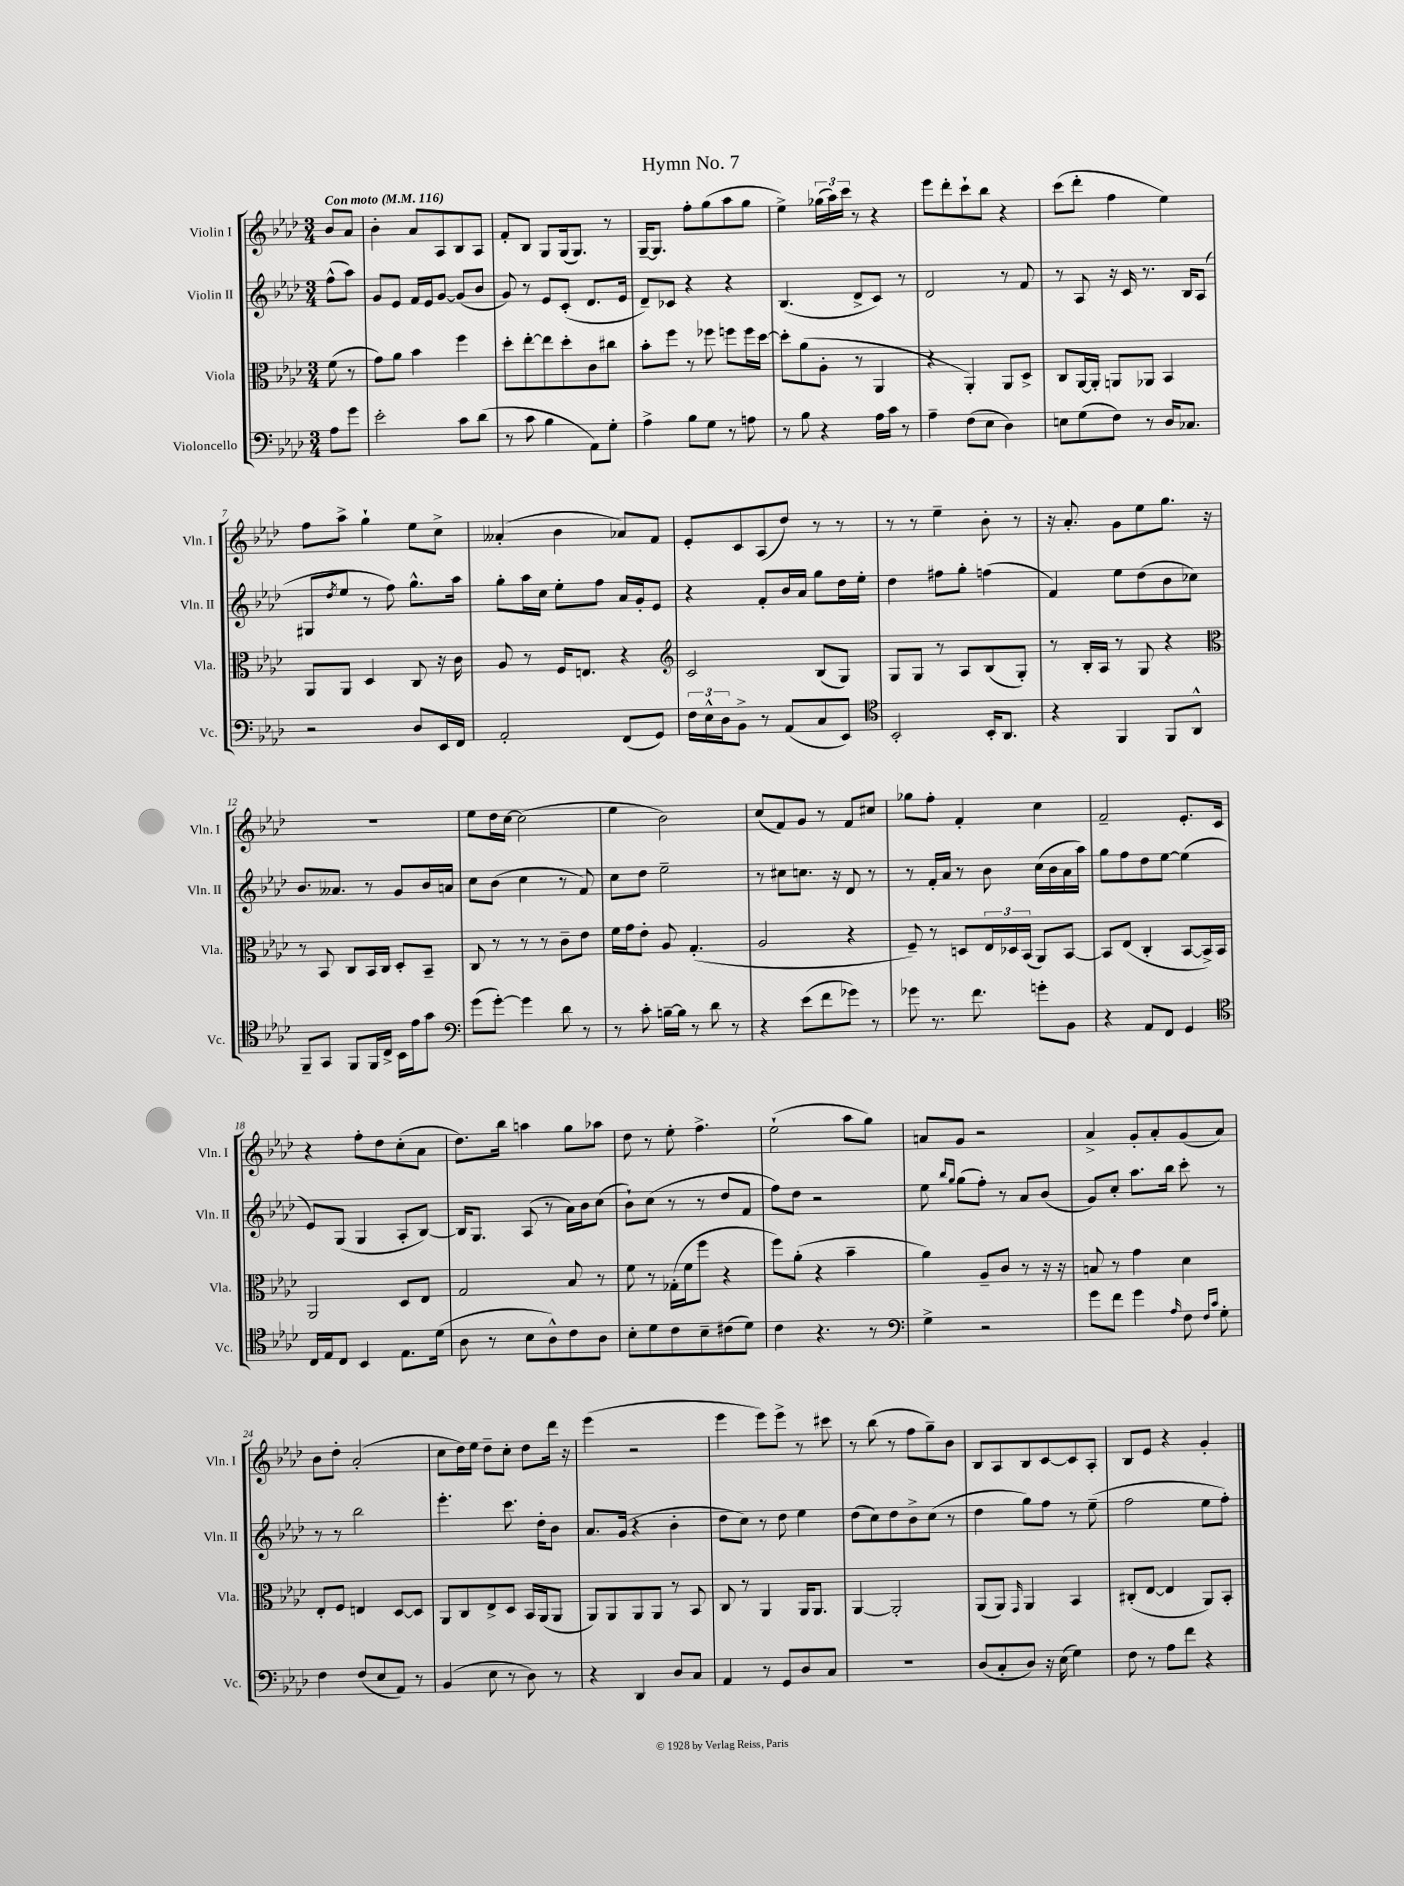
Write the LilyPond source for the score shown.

\header { title = "Hymn No. 7" }
<<
\new StaffGroup <<
\new Staff = "s0" \with { instrumentName = "Violin I" shortInstrumentName = "Vln. I" } {
    \clef treble \key aes \major \numericTimeSignature \time 3/4 \partial 4 \tempo "Con moto" 4 = 116
    bes'8 aes'8 |
    bes'4-. aes'8 aes8 bes8 aes8 |
    f'8-. bes8 g8 g16( g8.) r8 |
    g16~-- g8. f''8-. g''8( aes''8 g''8 |
    ees''4->) \tuplet 3/2 { ges''16( aes''16) c'''16 } r8 r4 |
    ees'''8 des'''8-. c'''8-! bes''8 r4 |
    c'''8( des'''8-. f''4 ees''4) |
    f''8 aes''8-> g''4-! ees''8 c''8-> |
    aeses'4-.( bes'4 aes'8) f'8 |
    ees'8-. c'8 aes8( des''8) r8 r8 |
    r8 r8 ees''4-- bes'8-. r8 |
    r16 aes'8.-. g'8 ees''8 g''8. r16 |
    R2. |
    ees''8 des''16 c''16~ c''2( |
    ees''4 bes'2) |
    c''8( f'8) g'8 r8 f'8 cis''8 |
    ges''8 f''8-. f'4-. c''4 |
    f'2-- ees'8.-. c'16 |
    r4 f''8-. des''8 c''8-.( aes'8 |
    des''8.) bes''16 a''4 g''8 aes''8 |
    des''8 r8 ees''8-. f''4.-> |
    ees''2-!( aes''8 g''8) |
    a'8 g'8 r2 |
    aes'4-> g'8-. aes'8-. g'8( aes'8) |
    bes'8 des''8-. aes'2-.( |
    c''8 des''16) ees''16 des''8-- c''8-. des''8 des'''16 r16 |
    ees'''4( r2 |
    ees'''4 ees'''8) ees'''8-> r8 cis'''8 |
    r8 bes''8( r8 f''8 g''8--) bes'8 |
    bes8 aes8 bes8 c'8~ c'8 aes8-. |
    bes8 ees'8 r4 g'4-. \bar "|." |
}
\new Staff = "s1" \with { instrumentName = "Violin II" shortInstrumentName = "Vln. II" } {
    \clef treble \key aes \major \numericTimeSignature \time 3/4 \partial 4
    f''8-^( aes''8) |
    g'8 ees'8 f'16 ees'16 g'8~ g'8( bes'8 |
    g'8) r8 ees'8 c'8-.( des'8. ees'16 |
    des'8--) ces'8 r4 r4 |
    bes4.( des'8-> c'8) r8 |
    des'2 r8 f'8 |
    r8 aes8 r16 c'16 r8. bes16 aes8( |
    gis8 \acciaccatura { des''8 } ees''8 r8 f''8) g''8.-^ aes''16 |
    g''8-. aes''16 c''16 ees''8-. f''8 aes'16 g'16-. ees'8 |
    r4 f'8-. bes'16 aes'16 g''8 des''16 ees''16-. |
    des''4 fis''8 g''8-. f''4( |
    f'4) ees''8 des''8( bes'8 ces''8) |
    bes'8. aeses'8. r8 g'8 bes'16 a'16 |
    c''8 bes'8( c''4 r8 f'8) |
    c''8 des''8 ees''2-- |
    r8 cis''8 c''8. r16 des'8 r8 |
    r8 f'16-. aes'16 r8 bes'8 c''16( bes'16 aes'16 aes''16) |
    g''8 f''8 des''8 ees''8~ ees''4( |
    ees'8) g8( g4 aes8-. bes8~) |
    bes16 g8. aes8( r8 aes'16) bes'16 c''8( |
    bes'8-!) c''8( r8 r8 des''8 f'8 |
    f''8) des''8 r2 |
    ees''8 \grace { bes''16 g''16 } g''8( f''8-.) r8 aes'8 bes'8( |
    g'8) c''8-. aes''8. bes''16 c'''8-. r8 |
    r8 r8 bes''2 |
    ees'''4.-. c'''8. des''16-. bes'8 |
    aes'8. g'16( r4 bes'4-. |
    des''8 c''8) r8 des''8 ees''4 |
    des''8( c''8) des''8 bes'8-> c''8( r8 |
    des''4 g''8) f''8 r8 ees''8--( |
    f''2 ees''8 f''8-.) \bar "|." |
}
\new Staff = "s2" \with { instrumentName = "Viola" shortInstrumentName = "Vla." } {
    \clef alto \key aes \major \numericTimeSignature \time 3/4 \partial 4
    f'8( r8 |
    g'8) aes'8 bes'4 f''4 |
    des''8-. ees''8~-. ees''8 des''8-. c'8 cis''8 |
    bes'8-. f''8 r8 fes''8 f''8 f''16 des''16~ |
    des''8-. aes'8( aes8-. r8 aes,4 |
    r4 aes,4-.) aes,8 des8-> |
    c8 aes,16~ aes,16-. a,8 aes,8 bes,4 |
    aes,8 aes,8 des4 c8 r16 c'16 |
    aes8 r8 f16 e8. r4 |
    \clef treble c'2 bes8( g8) |
    g8 g8 r8 aes8 bes8( g8-.) |
    r8 bes16-. aes16 r8 g8 r4 |
    \clef alto r8 bes,8 c8 bes,16 c16 des8-. bes,8-- |
    c8 r8 r8 r8 c'8-- ees'8 |
    f'16 g'16 ees'8-. aes8 g4.-.( |
    aes2 r4 |
    f8--) r8 d8 \tuplet 3/2 { ees16 des16 bes,16( } aes,8) bes,8~ |
    bes,8 ees8( c4-. bes,8~ bes,16->) bes,16 |
    aes,2 des8 ees8 |
    g2 bes8 r8 |
    f'8 r8 ges16-.( f'16 f''8 r4 |
    f''8) aes'8-.( r4 bes'4-- |
    aes'4) aes8-- c'8 r8 r16 r16 |
    b8 r8 g'4 des'4 |
    ees8-. f8 e4 des8~ des8 |
    aes,8 c8 ees8-> des8 bes,16 aes,16( aes,8 |
    aes,8) aes,8 aes,8 aes,8 r8 bes,8 |
    c8 r8 aes,4 aes,16 aes,8. |
    aes,4~ aes,2-. |
    aes,8( aes,8) \grace { g,16 } aes,4 bes,4 |
    cis8-.( ees8~ ees4 aes,8) bes,8-. \bar "|." |
}
\new Staff = "s3" \with { instrumentName = "Violoncello" shortInstrumentName = "Vc." } {
    \clef bass \key aes \major \numericTimeSignature \time 3/4 \partial 4
    aes8 g'8 |
    ees'2-. c'8 des'8( |
    r8 c'8 bes4 aes,8) g8-. |
    aes4-> bes8 g8 r8 a8 |
    r8 bes8 r4 aes16 c'16 r8 |
    aes4-- f8( ees8 des4) |
    e8 g8( f8) r8 des16 ces8. |
    r2 des8 ees,16 f,16 |
    aes,2-. f,8( g,8) |
    \tuplet 3/2 { f16 ees16-^ des16 } bes,8-> r8 aes,8( c8 ees,8) |
    \clef tenor bes,2-. bes,16-. aes,8. |
    r4 f,4 f,8 aes,8-^ |
    f,8-- g,8 f,8 f,16 c16-> bes,16 ees'16 g'8 |
    \clef bass g'8( g'8~-.) g'4 des'8 r8 |
    r8 c'8-. b16~-- b16 r8 des'8 r8 |
    r4 ees'8( f'8 ges'8) r8 |
    ges'8 r8. f'8. g'8-. bes,8 |
    r4 aes,8 f,8 g,4 |
    \clef tenor c16 ees16 c8 bes,4 ees8. des'16( |
    aes8 r8 bes8 aes8-^) c'8 aes8 |
    bes8-. des'8 c'8 bes8-- cis'8( des'8) |
    c'4 r4. r8 |
    \clef bass g4-> r2 |
    g'8 f'8 g'4 \grace { aes16 } f8 \grace { f16 c'16 } g8-. |
    f4 f8( ees8 aes,8) r8 |
    bes,4( ees8 r8 des8) r8 |
    r4 des,4 des8 c8 |
    aes,4 r8 g,8 des8 c8 |
    R2. |
    des8( c8-. des8) r16 ees16( g4) |
    f8 r8 aes8 f'8 r4 \bar "|." |
}
>>
>>
